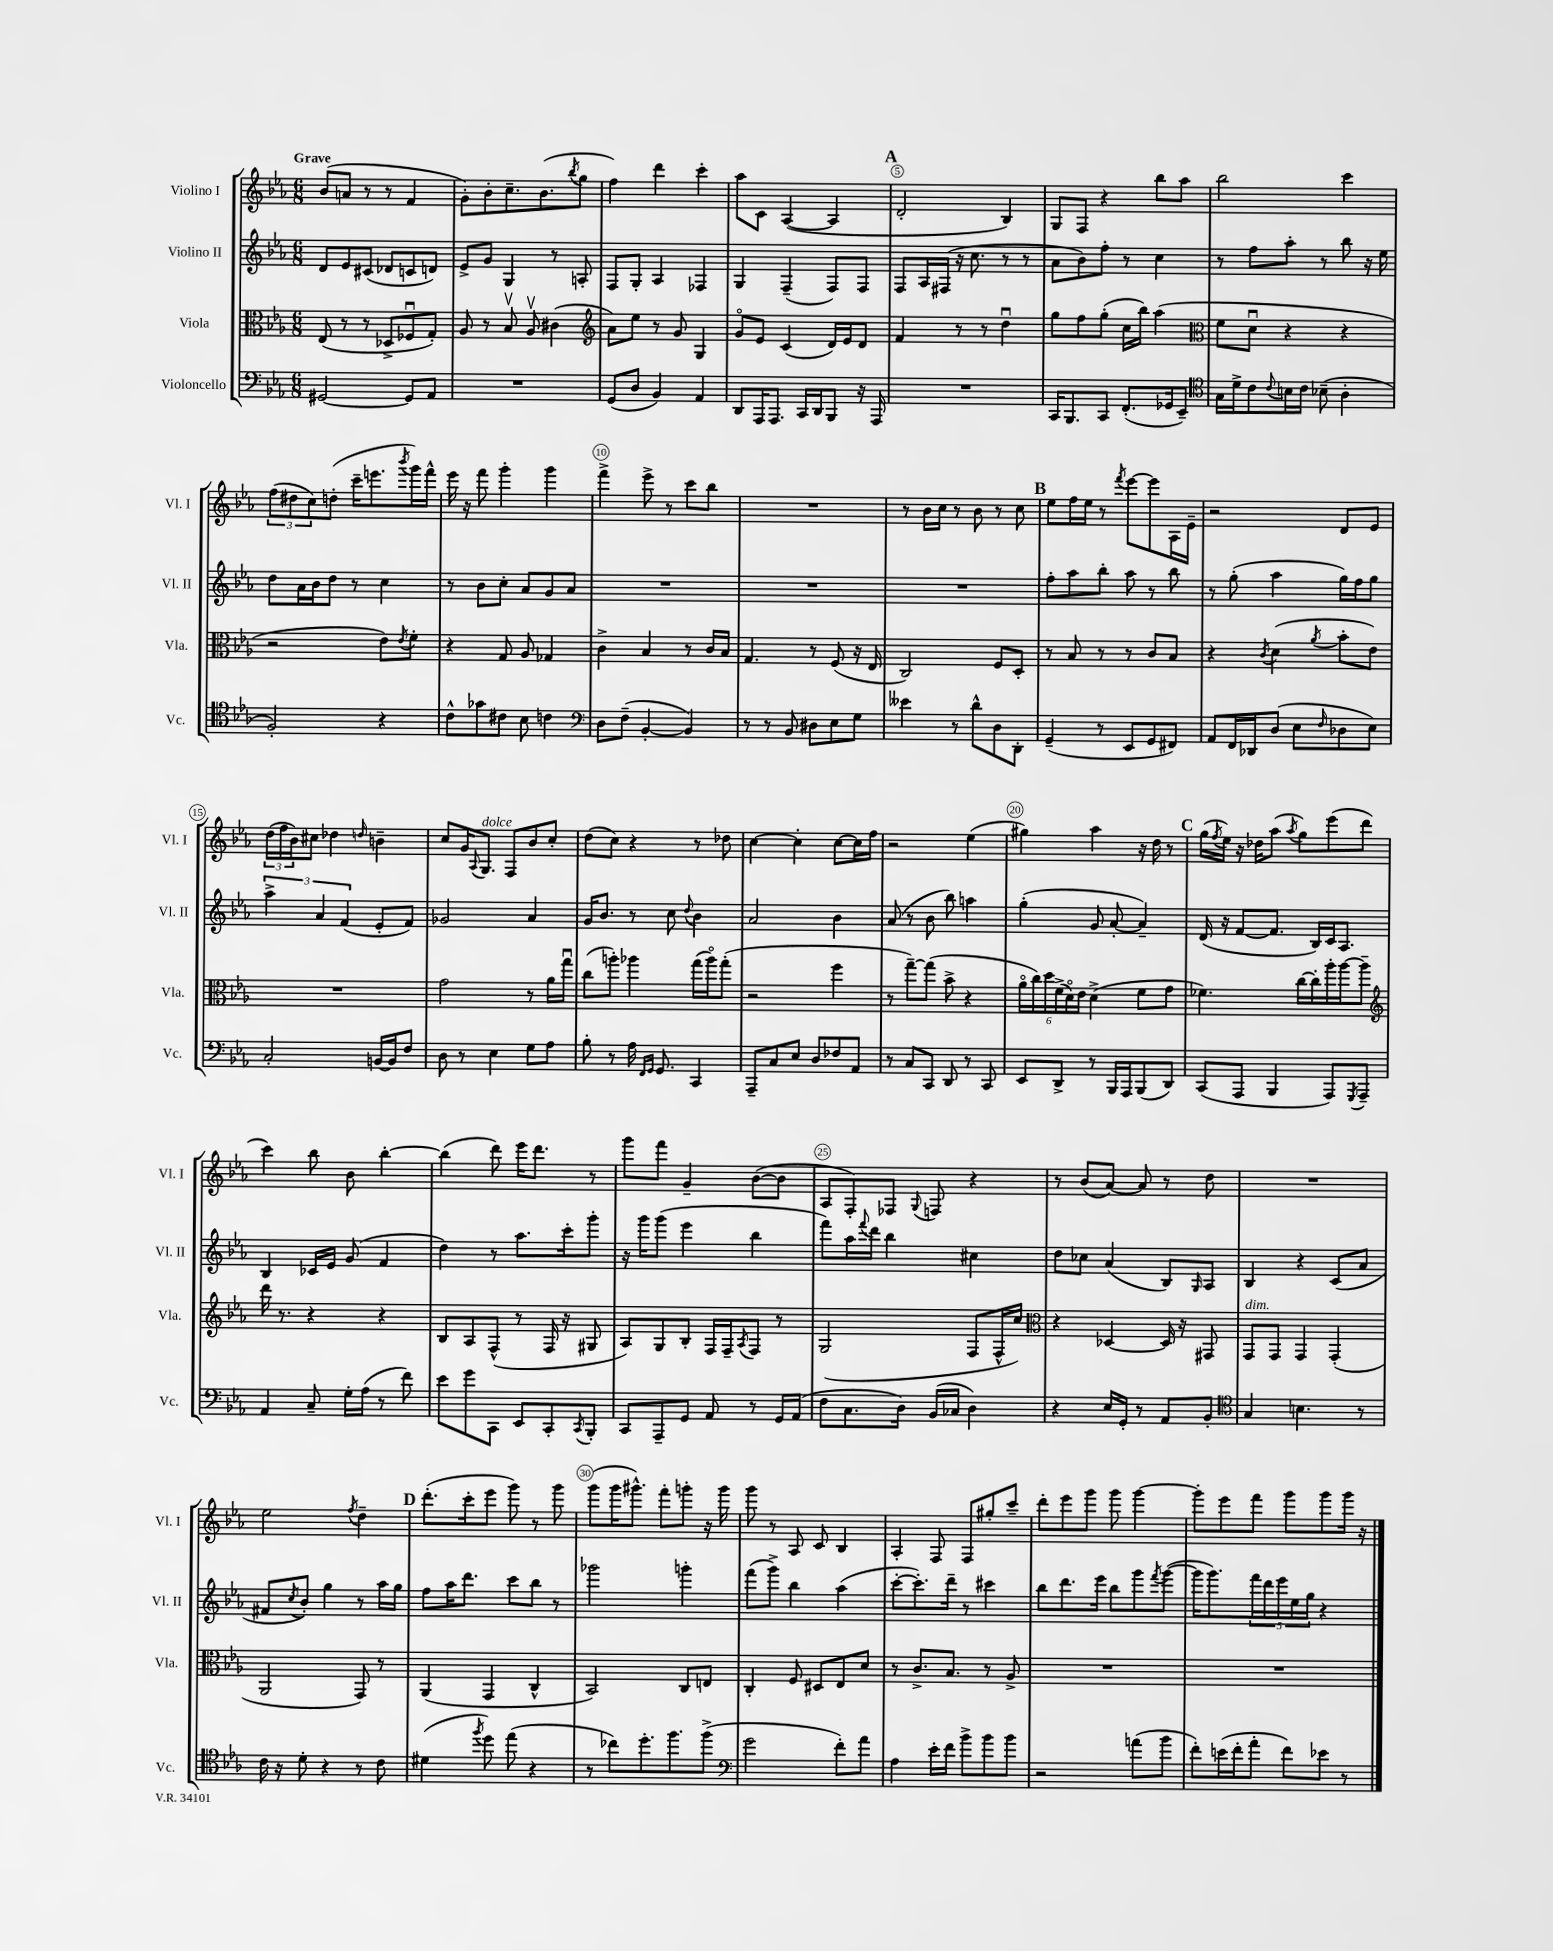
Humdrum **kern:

**kern	**kern	**kern	**kern
*staff4	*staff3	*staff2	*staff1
*clefF4	*clefC3	*clefG2	*clefG2
*k[b-e-a-]	*k[b-e-a-]	*k[b-e-a-]	*k[b-e-a-]
*M6/8	*M6/8	*M6/8	*M6/8
[2GG#	(8E-	8d	(8b-
.	8r	8e-	8a
.	8r	(8c#	8r
.	8D-^	8d-	8r
8GG#]	8F-u	8c	4f
8AA-	8G')	8d)	.
=	=	=	=
2.r	8A-	8e-^	8g')
.	8r	8g	8b-'
.	8B-v	4G	8.cc~
.	8A-v	.	.
.	.	.	(8.b-
.	(4c#	8r	.
.	.	.	8qbb-
.	.	8A'	8gg
=	=	=	=
*	*clefG2	*	*
(8GG	8a-)	8F	4ff)
8D	8ee-	8G'	.
4BB-)	8r	4A-	4ddd
.	8g	.	.
4AA-	4G	4F-	4ccc'
=	=	=	=
8DD	8go	4G	8aa-
16AAA-	8e-	.	8c
8.AAA-	.	.	.
.	(4c	(4F~	([4A-
16CC	.	.	.
16DD	.	.	.
8BBB-	16d)	8F)	4A-]
.	16e-	.	.
16r	8d	8F	.
16AAA-	.	.	.
=	=	=	=
2.r	4f	8F	2d'
.	.	16A-	.
.	.	(16F#	.
.	8r	16r	.
.	.	8.cc	.
.	8r	.	.
.	4ddu	8r	4B-)
.	.	8r	.
=	=	=	=
16CC	8gg	8a-	8G
8.BBB-	.	.	.
.	8ff	8b-)	8F
8CC	(8gg'	8ff'	4r
(8.FF'	16cc	8r	.
.	16bb-)	.	.
.	(4aa-	4cc	8bb-
16GG-	.	.	.
8EE-~)	.	.	8aa-
=	=	=	=
*clefC4	*clefC3	*	*
16G	8f	8r	2bb-
16d^	.	.	.
8c	8du	8ff	.
8qqc	.	.	.
16B	4r	8aa-'	.
16c	.	.	.
(8B-~	.	8r	.
4A-'	4r	8bb-	4ccc
.	.	16r	.
.	.	16ee-	.
=	=	=	=
2F')	2r	8dd	(12ff
.	.	.	12dd#
.	.	16a-	.
.	.	.	12cc)
.	.	16b-	.
.	.	8dd	(8dd'
.	.	8r	16ccc~
.	.	.	8.eee
4r	8e-)	4cc	.
.	8qe-	.	8qbbb-
.	8f'	.	16ggg)
.	.	.	16fff^^
=	=	=	=
8c^^	4r	8r	16eee-
.	.	.	16r
8g-	.	8b-	8fff
8c#	8G	8cc'	4ggg'
8B-	8A-	8a-	.
4c	4G-	8g	4ggg
.	.	8a-	.
=	=	=	=
*clefF4	*	*	*
8D	4c^	2.r	4fff^
(8F~	.	.	.
[4BB-'	4B-	.	8eee-^
.	.	.	8r
4BB-])	8r	.	8ccc
.	16c	.	8bb-
.	16B-	.	.
=	=	=	=
8r	4.G	2.r	2.r
8r	.	.	.
8BB-	.	.	.
8D#	8r	.	.
8E-	(8F	.	.
8G	16r	.	.
.	16E-	.	.
=	=	=	=
4e--	2C)	2.r	8r
.	.	.	16b-
.	.	.	16cc
8r	.	.	8r
8d^^	.	.	8b-
8D	8F	.	8r
8DD'	8D'	.	8cc
=	=	=	=
(4GG~	8r	8ff'	8ee-
.	8B-	8aa-	16ff
.	.	.	16ee-
8r	8r	8bb-'	8r
.	.	.	8qfff
8EE-	8r	8aa-	[8eee-
8GG	8c	8r	8eee-]
8FF#)	8B-	8bb-	16A-
.	.	.	16e-~
=	=	=	=
8AA-	4r	8r	2r
16FF	.	(8gg'	.
16DD-	.	.	.
.	8qc	.	.
(8D	(4d	4aa-	.
8E-	.	.	.
16qqF	8qa-	.	.
8D-	8b-'	16gg)	8d
.	.	16ff	.
8E-)	8e-)	8gg	8e-
=	=	=	=
2C'	2.r	6aa-^	(24dd
.	.	.	24ff
.	.	.	24b-)
.	.	.	8cc#
.	.	6a-	.
.	.	.	4dd-
.	.	(6f	.
.	.	.	16qqdd
[16BB	.	8e-'	4b~
16BB]	.	.	.
8F	.	8f)	.
=	=	=	=
8D	2g	2g-	8cc
8r	.	.	16g
.	.	.	8qqA-
.	.	.	8.G
4E-	.	.	.
.	.	.	8F
8G	8r	4a-	8b-
8A-	16a-	.	8cc'
.	16ggu	.	.
=	=	=	=
8B-'	(8cc	16g	(8dd
.	.	8.b-	.
8r	8aa')	.	8cc)
16A-	4aa-	8r	4r
16qqFF	.	.	.
16qqGG	.	.	.
8.GG	.	.	.
.	.	8cc	.
.	.	8qqdd	.
4CC	(16gg	4b-	8r
.	16aa-o)	.	.
.	(8gg'	.	8dd-
=	=	=	=
8AAA-~	2r	2a-	[4cc
8C	.	.	.
8E-	.	.	4cc']
8D	.	.	.
8F-	4ff	4b-	[8cc
8AA-	.	.	16cc]
.	.	.	16ff
=	=	=	=
8r	8r	(8a-	2r
8C	[8gg~)	8r	.
8CC	(8gg]	8b-	.
8DD	8b-^	8bb-)	.
8r	4r	4aa	(4ee-
8CC	.	.	.
=	=	=	=
8EE-	24a-o	(4gg'	4gg#)
.	24cc)	.	.
.	24dd	.	.
8DD^	(24f^	.	.
.	24do)	.	.
.	24e-	.	.
8r	(4d^	8g	4aa-
16BBB-	.	[8a-'	.
16AAA-	.	.	.
(8BBB-	8f	4a-~])	16r
.	.	.	16dd
8DD)	8g	.	8r
=	=	=	=
(8CC	4.f-)	(16d	(16gg
.	.	.	8qff
.	.	16r	16ee-)
8AAA-	.	[8f	16r
.	.	.	16dd-
4BBB-	.	8.f]	(8aa-
.	.	.	8qaa-
.	[16cc	.	8gg)
.	16cc']	16B-)	.
8AAA-)	16aa-'	16c	(8eee-
.	[16aa-	8.A-	.
8qGGG	.	.	.
8AAA-~	8aa-~]	.	8ddd
=	=	=	=
*	*clefG2	*	*
4AA-	16ddd	4B-	4ccc)
.	8.r	.	.
8C~	4r	16c-	8bb-
.	.	16e-	.
16G'	.	(8g	8b-
(16A-	.	.	.
8r	4r	4f	[4bb-'
8f)	.	.	.
=	=	=	=
8e-	8B-	4dd)	(4bb-]
8g	8A-	.	.
8CC	(8F^^	8r	8ddd)
8EE-	8r	8.aa-	16eee-
.	.	.	8.ddd
8CC'	16F	.	.
.	16r	16ccc'	.
8qCC	.	.	.
8BBB-'	8G#	8ggg'	8r
=	=	=	=
8CC	8A-)	16r	8ggg
.	.	16ggg	.
8AAA-~	8G	(8ggg	8fff
8GG	8B-'	4eee-	4g~
8AA-	16F	.	.
.	16F~	.	.
.	8qA-	.	.
8r	8F	4bb-	([8b-
16GG	8r	.	8b-]
(16AA-	.	.	.
=	=	=	=
8F	(2G	8fff)	8A-
8.C	.	16aa-	8F')
.	.	8qqfff	.
.	.	16ddd	.
.	.	4bb-	8F-
16D)	.	.	.
.	.	.	8qqG
(16BB-	.	.	8F
16C-	.	.	.
4D)	8F	4cc#	4r
.	16F^^	.	.
.	16cc)	.	.
=	=	=	=
*	*clefC3	*	*
4r	4r	8dd	8r
.	.	8cc-	(8b-
16E-	[4D-	(4a-	[8a-)
16GG'	.	.	.
8r	.	.	8a-]
8AA-	16D-]	8B-)	8r
.	16r	.	.
.	.	16qqG	.
8BB-'	8GG#	8A-	8dd
=	=	=	=
*clefC4	*	*	*
4G	8GG	4B-	2.r
.	8GG	.	.
4.B	4GG	4r	.
.	(4GG'	(8c	.
8r	.	8a-	.
=	=	=	=
16c	2AA-	8f#	2ee-
16r	.	.	.
.	.	8qcc	.
8d'	.	8b-')	.
4r	.	4gg	.
.	.	.	8qff
8r	8GG)	8r	4dd~
8c	8r	16aa-	.
.	.	16gg	.
=	=	=	=
(4d#	(4AA-	8ff	(8.ddd'
.	.	16aa-	.
.	.	8.ddd	16ccc'
8qff	.	.	.
8dd)	4GG	.	8eee-
(8ee-	.	8ccc	8ggg)
4r	4C^^	8bb-	8r
.	.	8r	8ggg
=	=	=	=
8r	2BB-)	2ggg-	(8ggg
8cc-)	.	.	16ggg
.	.	.	8.ggg#^^)
8.dd'	.	.	.
.	.	.	8fff'
8.ff	.	.	.
.	8C	4ggg'	8ggg'
(8ff^	8E	.	16r
.	.	.	16ggg
=	=	=	=
*clefF4	*	*	*
2g	4C'	(8fff	8ggg
.	.	8ggg^)	8r
.	8F	4bb-	8A-
.	8D#	.	8c
8f')	8E-	(4aa-	4B-
8a-	8d	.	.
=	=	=	=
4A-	8r	[8ccc'	4A-'
.	8.c^	8.ccc'])	.
16e-'	.	.	8F
16f	8.B-	16ddd~	.
8b-^	.	8r	8F
8b-	8r	4ccc#	8gg#'
8b-	8A-^	.	8ccc~
=	=	=	=
2r	2.r	8bb-	8ddd'
.	.	8.ddd	8eee-
.	.	.	8ggg
.	.	16eee-	.
.	.	8bb-	8ggg
(8a	.	8ggg	[4ggg
.	.	8qfff	.
8b-	.	([8ggg	.
=	=	=	=
8f')	2.r	16ggg]	8ggg']
.	.	8.ggg)	.
(16e	.	.	8eee-
16f'	.	.	.
8a-'	.	20fff	8fff
.	.	20ddd	.
.	.	20eee-	.
8f)	.	.	8ggg
.	.	20ee-	.
.	.	20gg	.
8e-	.	4r	8ggg
8r	.	.	16ggg
.	.	.	16r
==	==	==	==
*-	*-	*-	*-
